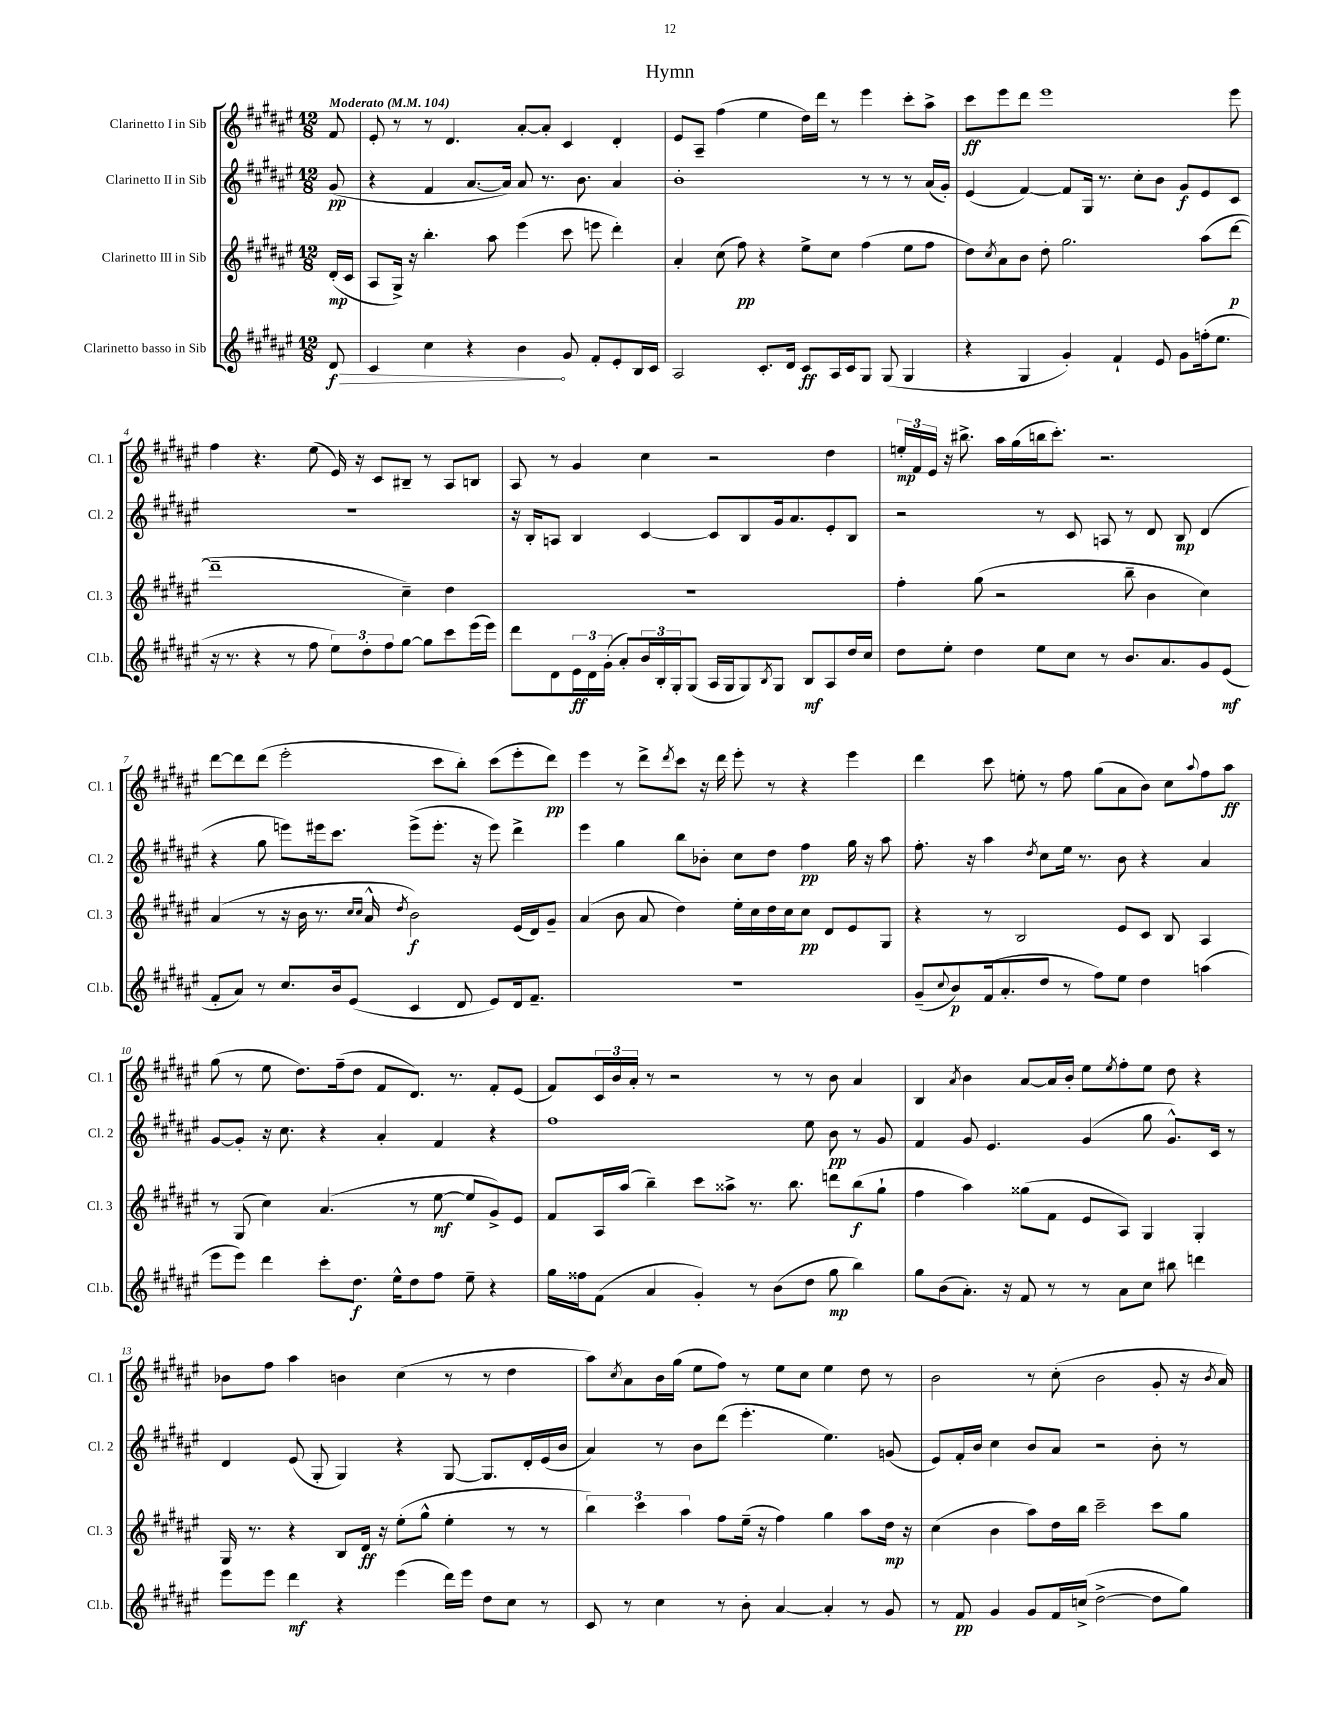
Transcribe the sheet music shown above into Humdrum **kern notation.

**kern	**kern	**kern	**kern
*staff4	*staff3	*staff2	*staff1
*clefG2	*clefG2	*clefG2	*clefG2
*k[f#c#g#d#a#e#]	*k[f#c#g#d#a#e#]	*k[f#c#g#d#a#e#]	*k[f#c#g#d#a#e#]
*M12/8	*M12/8	*M12/8	*M12/8
*MM104	*MM104	*MM104	*MM104
8d#/	(16d#'/LL	(8g#/	8f#/
.	16c#/JJ	.	.
=	=	=	=
4c#/	8A#/L	4r	8e#'/
.	16G#^/Jk)	.	8r
.	16r	.	.
4cc#\	4.bb'\	4f#/	8r
.	.	.	4.d#/
4r	.	[8.a#/L	.
.	8aa#\	.	.
.	.	16a#/]Jk)	.
4b\	(4eee#\	8a#/	[8a#'/L
.	.	8.r	8a#'/]J
8g#/	8ccc#\	.	4c#/
.	.	8.b\	.
8f#'/L	8eee\	.	.
8e#'/	4ddd#'\)	4a#/	4d#'/
16B/L	.	.	.
16c#/JJ	.	.	.
=	=	=	=
2A#/	4a#'/	1b'	8e#/L
.	.	.	8A#~/J
.	(8cc#\	.	(4ff#\
.	8ff#\)	.	.
8.c#'/L	4r	.	4ee#\
16d#/Jk	.	.	.
8c#/L	8ee#^\L	.	16dd#\LL)
.	.	.	16ddd#\JJ
16A#/L	8cc#\J	.	8r
16c#/J	.	.	.
8G#/J	(4ff#\	8r	4eee#\
(8G#/	.	8r	.
4G#/	8ee#\L	8r	8ccc#'\L
.	8ff#\J	(16a#/LL	8aa#^\J
.	.	16g#'/JJ)	.
=	=	=	=
4r	8dd#\L)	(4e#/	8ccc#\L
.	8qcc#/	.	.
.	8a#\	.	8eee#\
4G#/	8b\J	[4f#/)	8ddd#\J
.	8dd#'\	.	1eee#
4g#'/)	2.gg#\	8f#/]L	.
.	.	16G#/Jk	.
.	.	8.r	.
4f#`/	.	.	.
.	.	8cc#'\L	.
8e#/	.	8b\J	.
8g#\L	.	8g#/L	.
(16ff'\k	(8aa#\L	8e#/	.
8.ee#\J	.	.	.
.	[8ddd#\J	8c#/J	8eee#\
=	=	=	=
16r	1ddd#~]	1.r	4ff#\
8.r	.	.	.
4r	.	.	4.r
8r	.	.	.
8ff#\	.	.	(8ee#\
12ee#\L)	.	.	16e#/)
.	.	.	16r
12dd#'\	.	.	.
.	.	.	8c#/L
12ff#\	.	.	.
[8gg#\J	4cc#~\)	.	8B#~/J
8gg#\]L	.	.	8r
8ccc#\	4dd#\	.	8A#/L
(16eee#\L	.	.	8B/J
16eee#\JJ)	.	.	.
=	=	=	=
8ddd#\L	1.r	16r	8A#/
.	.	16B'/LK	.
8d#\	.	8A/J	8r
24e#\L	.	4B/	4g#/
24d#\	.	.	.
(24g#'\JJ	.	.	.
8a#'/L)	.	.	.
24b/L	.	[4c#/	4cc#\
24B'/	.	.	.
24G#'/J	.	.	.
(8G#/J	.	.	.
16A#/LL	.	8c#/]L	2r
16G#/J	.	.	.
8G#/)	.	8B/	.
8qB/	.	.	.
8G#/J	.	16g#/k	.
.	.	8.a#/	.
8B/L	.	.	.
8A#/	.	8e#'/	4dd#\
16dd#/L	.	8B/J	.
16cc#/JJ	.	.	.
=	=	=	=
8dd#\L	4ff#'\	2r	24ee'/LL
.	.	.	24f#/
.	.	.	24e#/JJ
8ee#'\J	.	.	16r
.	.	.	8.bb#^\
4dd#\	(8gg#\	.	.
.	2r	.	16aa#\LL
.	.	.	(16gg#\
8ee#\L	.	8r	16bb\J
.	.	.	8.ccc#'\J)
8cc#\J	.	8c#/	.
8r	.	8A/	2.r
8.b/L	8bb~\	8r	.
.	4b\	8d#/	.
8.a#/	.	.	.
.	.	8B/	.
8g#/	4cc#\)	(4d#/	.
(8e#/J	.	.	.
=	=	=	=
8f#'/L	(4a#/	4r	[8ddd#\L
8a#/J)	.	.	8ddd#\]
8r	8r	8gg#\	(8ddd#\J
8.cc#/L	16r	8eee\L)	2eee#'\
.	16b\	.	.
.	8.r	16eee#\k	.
16b/k	.	8.ccc#\J	.
(8e#/J	.	.	.
.	16qqcc#/LL	.	.
.	16qqcc#/JJ	.	.
.	16a#^^/	.	.
.	8qdd#/	.	.
4c#/	2b\)	(8eee#^\L	.
.	.	8.eee#'\J	8ccc#\L
8d#/	.	.	8bb'\J)
.	.	16r	.
8e#/L)	.	8eee#\)	(8ccc#\L
16d#/k	(16e#/LL	4ddd#^\	8eee#'\
8.f#~/J	16d#/J)	.	.
.	8g#~/J	.	8ddd#\J)
=	=	=	=
1.r	(4a#/	4eee#\	4eee#\
.	8b\	4gg#\	8r
.	8a#/	.	8ddd#^\L
.	.	.	8qddd#/
.	4dd#\)	8bb\L	8ccc#\J
.	.	8b-'\J	16r
.	.	.	16ddd#\
.	16ee#'\LL	8cc#\L	8eee#'\
.	16cc#\	.	.
.	16dd#\	8dd#\J	8r
.	16cc#\J	.	.
.	8cc#\J	4ff#\	4r
.	8d#/L	.	.
.	8e#/	16gg#\	4eee#\
.	.	16r	.
.	8G#/J	8aa#\	.
=	=	=	=
(8g#~/L	4r	8.ff#'\	4ddd#\
8qqcc#/	.	.	.
8b/)	.	.	.
.	.	16r	.
(16f#/k	8r	4aa#\	8ccc#\
8.a#'/	.	.	.
.	2B/	.	8ee'\
.	.	8qdd#/	.
8dd#/J	.	8cc#\L	8r
8r	.	16ee#\Jk	8ff#\
.	.	8.r	.
8ff#\L)	.	.	(8gg#\L
8ee#\J	8e#/L	8b\	8a#\
4dd#\	8c#/J	4r	8b\J)
.	8B/	.	8cc#\L
.	.	.	8qqaa#/
(4aa\	4A#/	4a#/	8ff#\
.	.	.	8aa#\J
=	=	=	=
8eee#\L	8r	[8g#/L	(8gg#\
8eee#\J)	(8G#/	8g#'/]J	8r
4ddd#\	4cc#\)	16r	8ee#\
.	.	8.cc#\	.
.	.	.	8.dd#\L)
8ccc#'\L	(4.a#/	4r	.
.	.	.	(16ff#~\k
8.dd#\J	.	.	8dd#\J
.	.	4a#'/	8f#/L
16ee#^^\LK	.	.	.
8dd#\	8r	.	8.d#/J)
8ff#\J	[8ee#\	4f#/	.
.	.	.	8.r
8ee#~\	8ee#/]L	.	.
4r	8g#^/)	4r	8f#'/L
.	8e#/J	.	(8e#/J
=	=	=	=
16gg#\LL	8f#/L	1ff#	8f#/L)
16ff##\J	.	.	.
(8f#\J	16A#/L	.	24c#/L
.	.	.	24b/
.	(16aa#/JJ	.	.
.	.	.	24a#'/JJ
4a#/	4bb~\)	.	8r
.	.	.	2r
4g#'/)	8ccc#\L	.	.
.	8aa##^\J	.	.
8r	8.r	.	.
(8b\L	.	.	8r
.	8.bb\	.	.
8dd#\J	.	8ee#\	8r
8gg#\	8ddd\L	8b\	8b\
4bb\)	(8bb\	8r	4a#/
.	8gg#`\J	8g#/	.
=	=	=	=
8gg#\L	4ff#\	4f#/	4B/
(8b\	.	.	.
.	.	.	8qa#/
8.a#'\J)	4aa#\)	8g#/	4b\
.	.	4.e#/	.
16r	.	.	.
8f#/	(8gg##\L	.	[8a#/L
8r	8f#\J	.	16a#/]L
.	.	.	16b'/JJ
8r	8e#/L	(4g#/	8ee#\L
.	.	.	8qee#/
8a#\L	8A#/J)	.	8ff#'\
8cc#\J	4G#/	8gg#\	8ee#\J
8bb#\	.	8.g#^^/L)	8dd#\
4ddd\	4G#'/	.	4r
.	.	16c#/Jk	.
.	.	8r	.
=	=	=	=
8eee#\L	16G#/	4d#/	8b-\L
.	8.r	.	.
8eee#\J	.	.	8ff#\J
4ddd#\	4r	(8e#/	4aa#\
.	.	8G#'/	.
4r	8B/L	4G#/)	4b\
.	16d#/Jk	.	.
.	16r	.	.
(4eee#\	(8ee#'\L	4r	(4cc#\
.	8gg#^^\J	.	.
16ddd#\LL)	4ee#'\	[8G#/	8r
16eee#\JJ	.	.	.
8dd#\L	.	8.G#/]L	8r
8cc#\J	8r	.	4dd#\
.	.	16d#'/L	.
8r	8r	(16e#/	.
.	.	16b/JJ	.
=	=	=	=
8c#/	6bb\)	4a#/)	8aa#\L)
.	.	.	8qcc#/
8r	.	.	8a#\
.	6ccc#\	.	.
4cc#\	.	8r	16b\L
.	.	.	(16gg#\JJ
.	6aa#\	.	.
.	.	8b\L	8ee#\L
8r	8ff#\L	(8ddd#\J	8ff#\J)
8b'\	(16ee#~\Jk	4.eee#'\	8r
.	16r	.	.
[4a#/	4ff#\)	.	8ee#\L
.	.	.	8cc#\J
4a#'/]	4gg#\	4.ee#\)	4ee#\
8r	8aa#\L	.	8dd#\
8g#/	16dd#\Jk	(8g/	8r
.	16r	.	.
=	=	=	=
8r	(4cc#\	8e#/L)	2b\
8f#/	.	16f#'/L	.
.	.	16b/JJ	.
4g#/	4b\	4cc#\	.
8g#/L	8aa#\L)	8b/L	8r
16f#/L	16dd#\L	8a#/J	(8cc#'\
(16cc^/JJ	16bb\JJ	.	.
[2dd#^\	2ccc#~\	2r	2b\
8dd#\]L	8ccc#\L	8b'\	8g#'/
8gg#\J)	8gg#\J	8r	16r
.	.	.	8qb/
.	.	.	16a#/)
==	==	==	==
*-	*-	*-	*-
